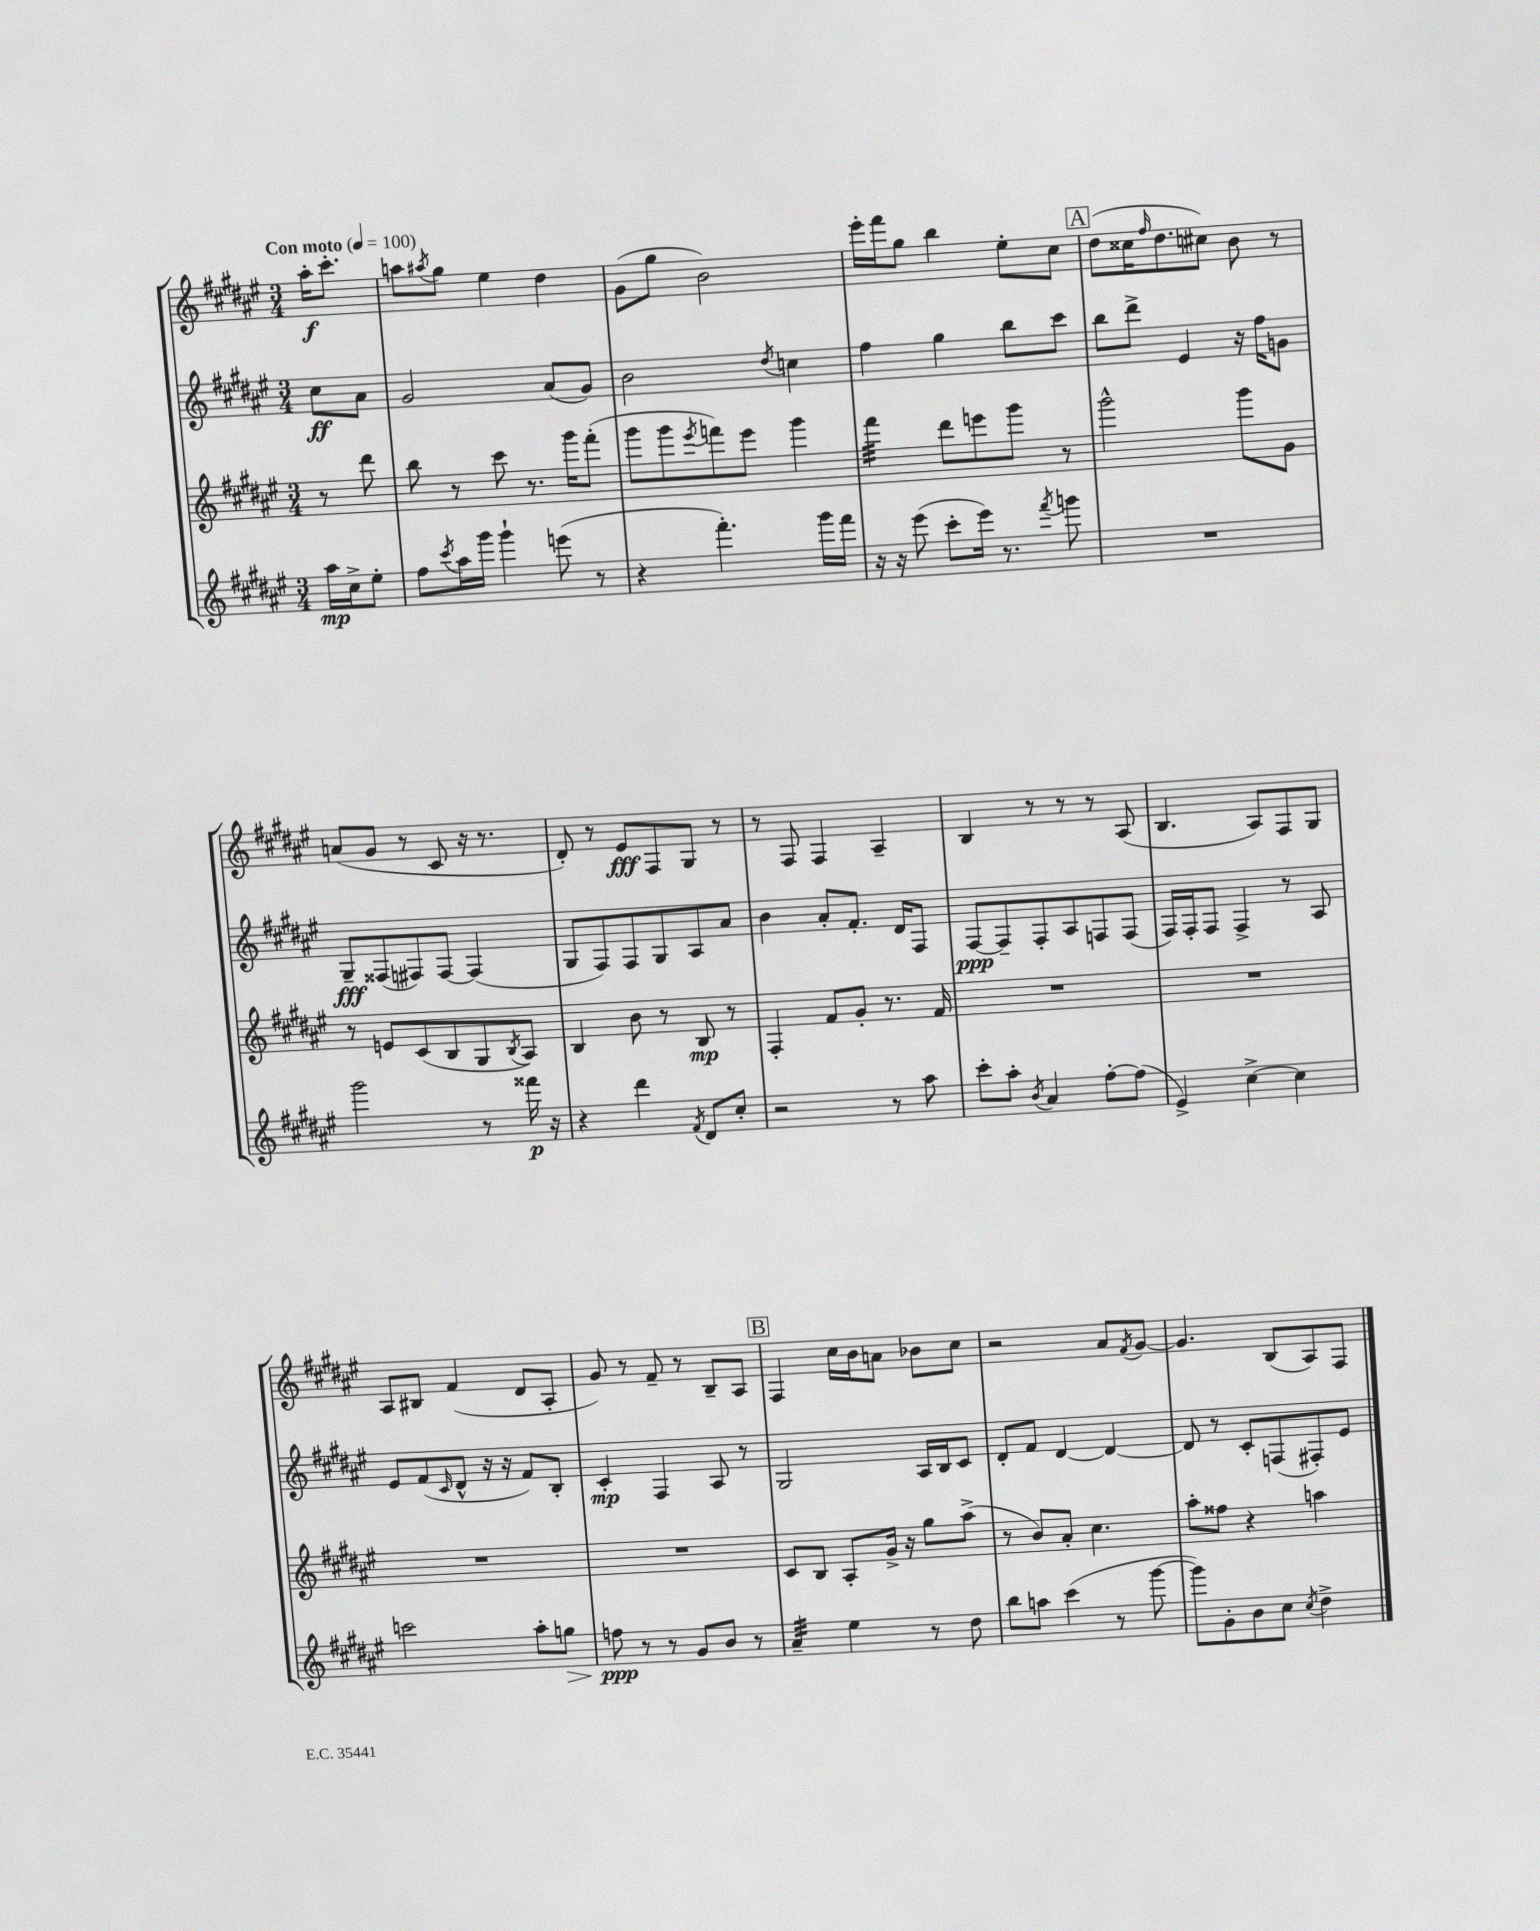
<<
\new StaffGroup <<
\new Staff = "s0" {
    \clef treble \key fis \major \numericTimeSignature \time 3/4 \partial 4 \tempo "Con moto" 4 = 100
    ais''16-.\f cis'''8.-. |
    a''8 \acciaccatura { ais''8 } gis''8 eis''4 dis''4 |
    gis'8( gis''8 b'2) |
    eis'''16-. fis'''16 gis''8 b''4 eis''8-. cis''8 |
    \mark \markup { \box "A" } dis''8( cisis''16 \grace { fis''16 } dis''8. cis''8) b'8 r8 |
    a'8( gis'8 r8 cis'8 r16 r8. |
    dis'8-.) r8 eis'8\fff fis8 gis8 r8 |
    r8 fis8 fis4 ais4-- |
    b4 r8 r8 r8 ais8( |
    b4. ais8) fis8 gis8 |
    ais8 bis8 fis'4( dis'8 ais8-. |
    gis'8) r8 fis'8-- r8 b8-- ais8 |
    \mark \markup { \box "B" } fis4 cis''16 b'16 a'8 bes'8 cis''8 |
    r2 ais'8 \acciaccatura { fis'8 } gis'8~ |
    gis'4. b8( ais8) fis8 \bar "|." |
}
\new Staff = "s1" {
    \clef treble \key fis \major \numericTimeSignature \time 3/4 \partial 4
    cis''8\ff ais'8 |
    gis'2 ais'8( gis'8) |
    b'2 \acciaccatura { dis''8 } c''4 |
    fis''4 gis''4 b''8 cis'''8 |
    \mark \markup { \box "A" } b''8 dis'''8-> eis'4 r16 fis''16 g'8 |
    gis8--\fff fisis8( fis8) fis8~ fis4( |
    gis8 fis8) fis8 gis8 ais8 ais'8 |
    b'4 ais'8-. fis'8.-. dis'16 fis8 |
    fis8~\ppp fis8-- fis8-. ais8 f8 f8( |
    fis16) fis16-. fis8 fis4-> r8 ais8 |
    eis'8 fis'8( \grace { cis'16 } dis'8-^ r16 r16 fis'8) b8-. |
    cis'4-.\mp fis4 ais8 r8 |
    \mark \markup { \box "B" } gis2 ais16 b16 cis'8 |
    dis'8-. fis'8 dis'4~ dis'4~ |
    dis'8 r8 cis'8-. f8( fis8-.) eis'8 \bar "|." |
}
\new Staff = "s2" {
    \clef treble \key fis \major \numericTimeSignature \time 3/4 \partial 4
    r8 dis'''8 |
    b''8 r8 cis'''8 r8. gis'''16 fis'''8-.( |
    gis'''8 gis'''8 \acciaccatura { eis'''8 } f'''8) eis'''8 gis'''4 |
    fis'''4:32 dis'''8 e'''8 gis'''8 r8 |
    \mark \markup { \box "A" } gis'''2-^ gis'''8 gis'8 |
    r8 e'8 cis'8( b8 gis8 \acciaccatura { b8 } ais8) |
    b4 b'8 r8 b8\mp r8 |
    fis4-. fis'8 gis'8-. r8. fis'16 |
    R2. |
    R2. |
    R2. |
    R2. |
    \mark \markup { \box "B" } cis'8 b8 ais8-. gis'16-> r16 gis''8 ais''8->( |
    r8 b'8) ais'8-. cis''4. |
    ais''8-. fisis''8 r4 a''4 \bar "|." |
}
\new Staff = "s3" {
    \clef treble \key fis \major \numericTimeSignature \time 3/4 \partial 4
    ais''16\mp cis''16-> eis''8-. |
    fis''8 \acciaccatura { cis'''8 } ais''16 gis'''16 gis'''4-! e'''8( r8 |
    r4 fis'''4.-.) gis'''16 fis'''16 |
    r16 r16 eis'''8( cis'''8-. eis'''16) r8. \acciaccatura { fis'''8 } g'''8 |
    \mark \markup { \box "A" } R2. |
    gis'''2 r8 fisis'''16\p r16 |
    r4 dis'''4 \acciaccatura { fis'8 } dis'8 cis''8-. |
    r2 r8 ais''8 |
    cis'''8-. ais''8-. \acciaccatura { b'8 } ais'4 fis''8~-. fis''8( |
    eis'4->) cis''4~-> cis''4 |
    c'''2 ais''8-. g''8\> |
    f''8\ppp\! r8 r8 gis'8 b'8 r8 |
    \mark \markup { \box "B" } ais'4:32-- eis''4 r8 dis''8 |
    b''8 a''8 cis'''4( r8 gis'''8~ |
    gis'''8) gis'8-. b'8 cis''8 \acciaccatura { cis''8 } dis''4-> \bar "|." |
}
>>
>>
\layout { \context { \Score \remove "Bar_number_engraver" } }
